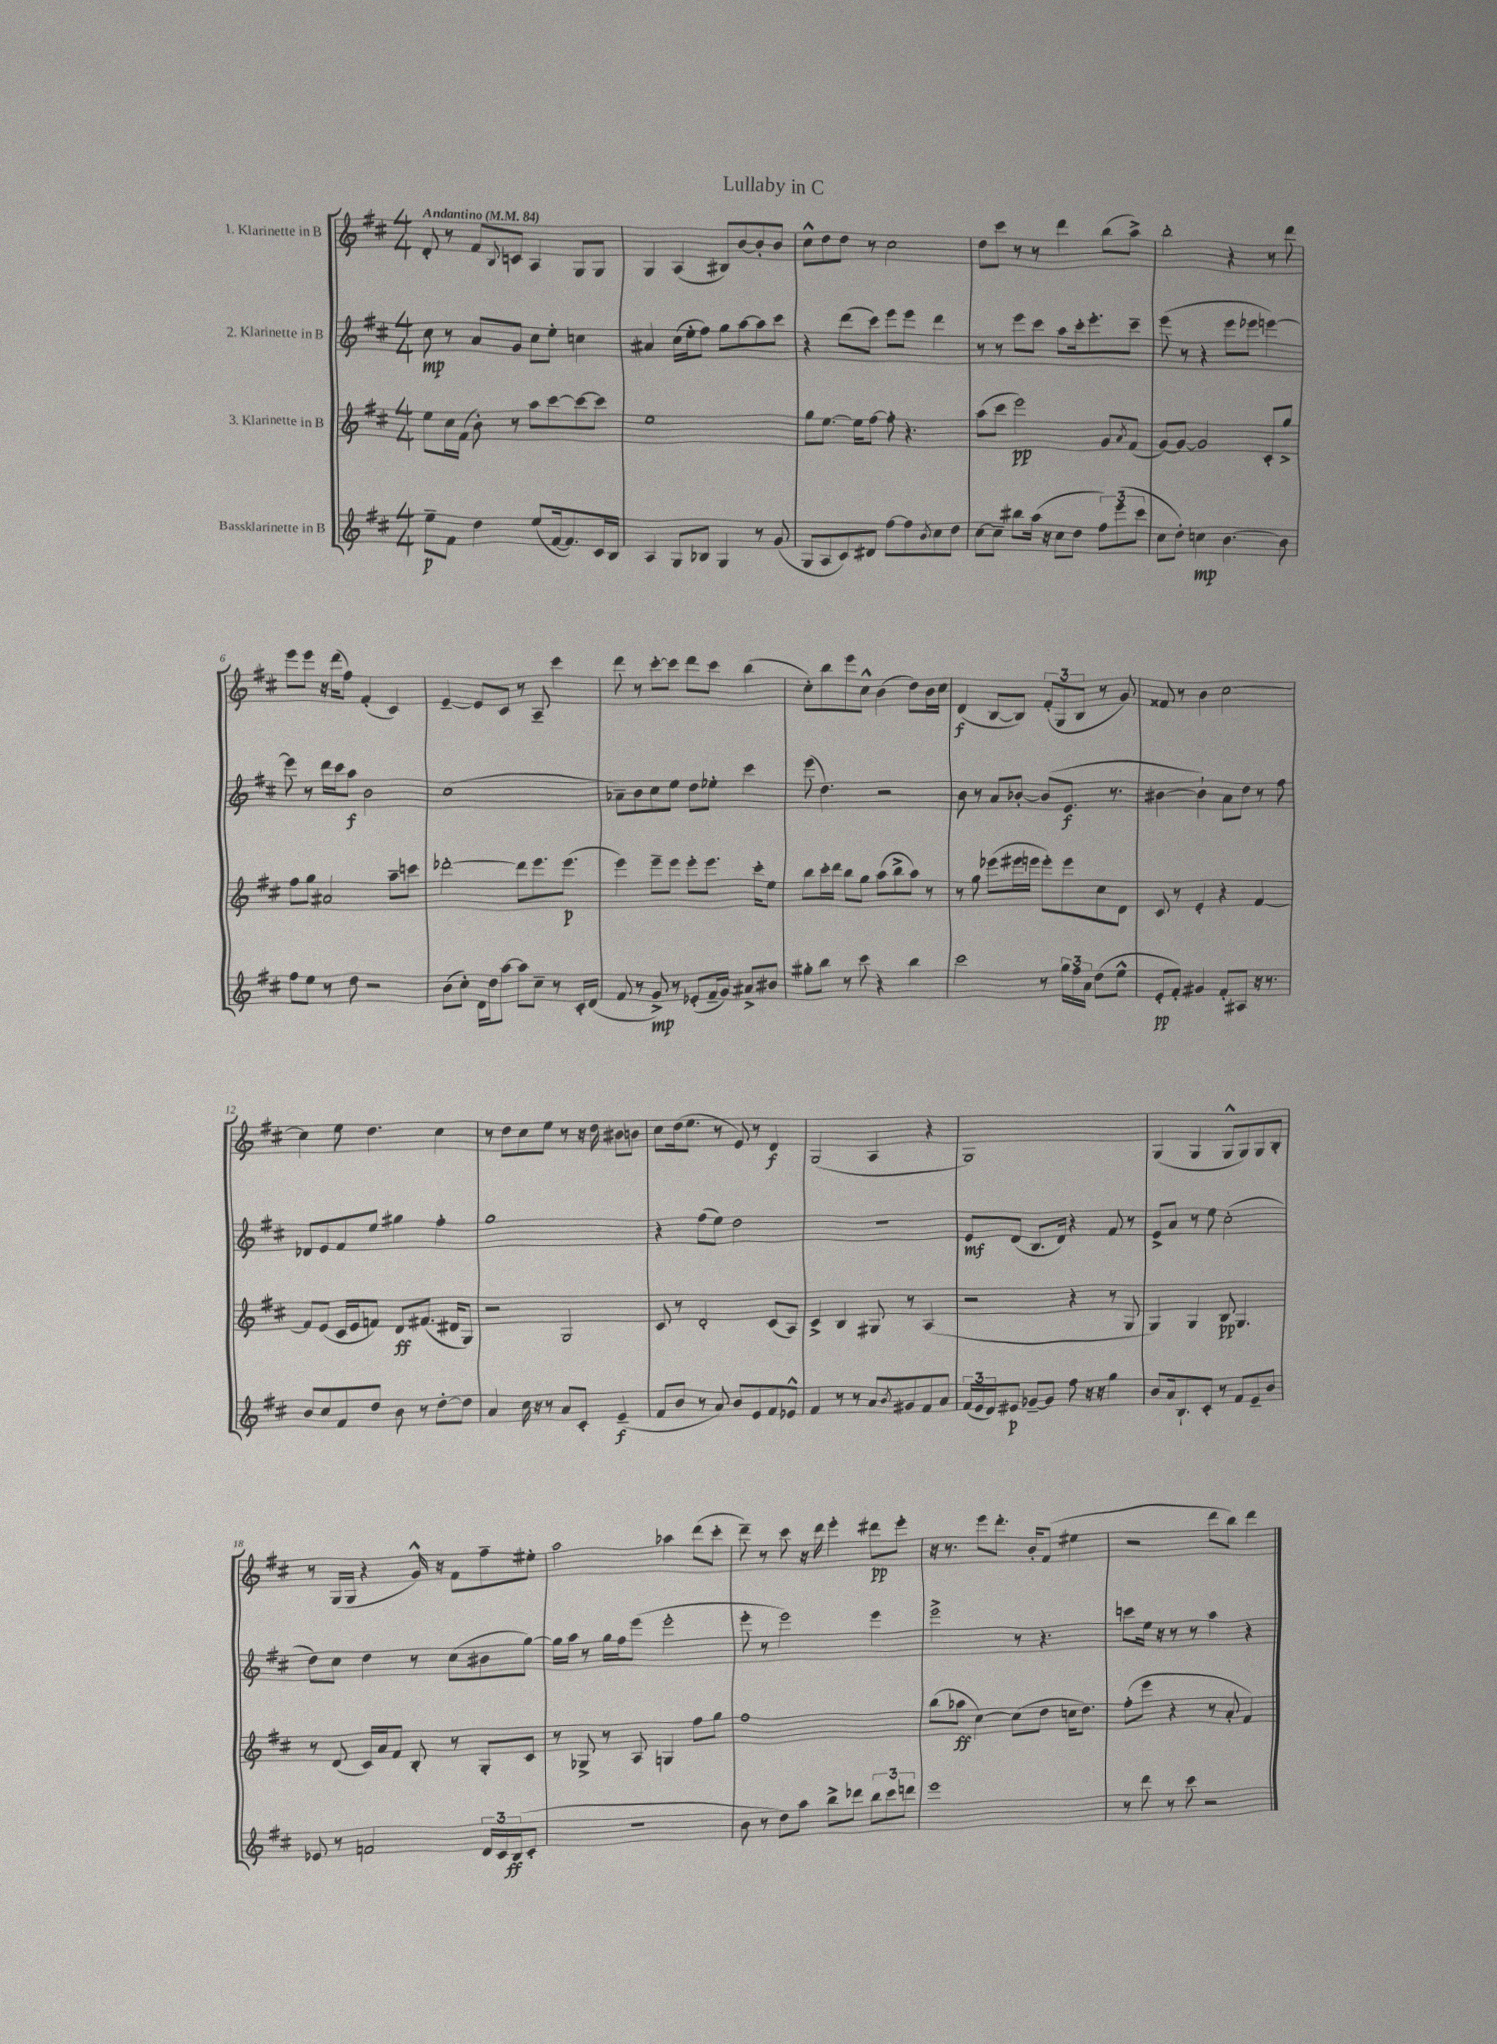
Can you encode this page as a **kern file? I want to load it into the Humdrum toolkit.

**kern	**kern	**kern	**kern
*staff4	*staff3	*staff2	*staff1
*clefG2	*clefG2	*clefG2	*clefG2
*k[f#c#]	*k[f#c#]	*k[f#c#]	*k[f#c#]
*M4/4	*M4/4	*M4/4	*M4/4
*MM84	*MM84	*MM84	*MM84
8ee~\L	8ee\L	8cc#\	8d'/
8f#\J	16cc#\L	8r	8r
.	(16f#\JJ	.	.
4dd\	8b'\)	8a/L	8f#/L
.	.	.	8qqB/
.	8r	8g/J	8c/J
(8ee/L	8aa\L	8cc#\L	4A/
[16f#/k	[8ccc#\	8ee'\J	.
8.f#/])	.	.	.
.	8ccc#\_	4cc\	8G/L
16c#/L	8ccc#\]J	.	8G/J
16B/JJ	.	.	.
=	=	=	=
4A/	1ee	4a#/	4G/
8G/L	.	(16cc#\LL	(4A/
.	.	16ee'\J	.
8B-/J	.	8ff#\J)	.
4G/	.	8gg\L	8B#/L)
.	.	[8aa\	[8b/
8r	.	8aa\]	8b'/]
(8g/	.	8ccc#\J	8b/J
=	=	=	=
8G/L	8gg\L	4r	8cc#^^\L
8A/	[8.ee\J	.	8dd\
8c#/)	.	(8ddd\L	8dd\J
.	16ee\]LK	.	.
8d#/J	[8ff#\J	8ccc#\J)	8r
[8ff#\L	8ff#'\]	8eee\L	2cc#\
8ff#\]	4.r	8eee\J	.
8qb/	.	.	.
8cc#\	.	4ddd\	.
8dd\J	.	.	.
=	=	=	=
[8cc#\L	(8aa\L	8r	8dd\L
8cc#~\]J	8ccc#\J	8r	8ccc#\J
8bb#\L	2eee\)	8eee\L	8r
(16aa\Jk	.	8ccc#\J	8r
16r	.	.	.
8cc#\L	.	8aa\L	4ddd\
8dd\J	.	16ccc#'\k	.
.	.	8.eee'\	.
12ff#\L)	8g/L	.	(8bb\L
(12eee\	.	.	.
.	8qa/	.	.
.	(8f#/J	8ccc#~\J	8aa^\J)
12ccc#\J	.	.	.
=	=	=	=
8cc#\L	[8g/L)	(8eee\	2bb'\
8dd'\J)	8g/_J	8r	.
4cc\	2g/]	4r	.
[4.b\	.	8eee\L	4r
.	.	8eee-\J	.
.	8c#'/L	[4eee\)	8r
8b\]	8gg^/J	.	8ddd\
=	=	=	=
8ff#\L	8ff#\L	8eee\]	8eee\L
8ee\J	8gg\J	8r	8eee\J
8r	2a#/	16ddd\LL	16r
.	.	16ccc#\J	(16ddd\LK
8dd\	.	8aa\J	8ff#\J)
2r	.	2b\	(4f#'/
.	8aa~\L	.	4c#/)
.	8ccc\J	.	.
=	=	=	=
(8b\L	[2ddd-'\	(1cc#	[4e~/
8cc#'\J)	.	.	.
16d\LL	.	.	8e/]L
16dd\J	.	.	.
[8aa\J	.	.	8c#/J
8aa\]L	8ddd-\]L	.	8r
8cc#~\J	8.eee\	.	8A~/
8r	.	.	4ccc#\
.	(8.eee\J	.	.
16c#'/LL	.	.	.
(16d/JJ	.	.	.
=	=	=	=
8f#/	4eee\)	8a-~\L)	8ddd\
8r	.	8b\	8r
8g^/)	8eee~\L	8cc#\	[8ccc#'\L
8r	8eee\J	8ee\J	8ccc#\]J
(8e-'/L	8eee'\L	8dd\L	8ddd\L
16f#~/L	8.eee\J	8ee-'\J	8ccc#\J
16g/JJ)	.	.	.
8a#^/L	.	4ccc#\	(4bb\
.	16ccc#'\LK	.	.
8b#/J	8ee\J	.	.
=	=	=	=
8gg#'\L	8bb\L	(8eee\	8cc#'\L)
8bb\J	16ccc#'\L	4.dd\)	8bb\
.	16ddd\JJ	.	.
8r	8bb\L	.	8eee\
8ccc#\	8gg\J	.	8cc#^^\J
4r	(8aa\L	2r	(4b\
.	8bb^\	.	.
4bb\	8aa\J)	.	8dd\L)
.	8r	.	16b\L
.	.	.	16cc#\JJ
=	=	=	=
2ccc#\	8r	8b\	(4d/
.	8gg\	8r	.
.	(8eee-\L	8a/L	[8B/L
.	16eee#\L	[8b-'/J	8B/]J)
.	16eee\JJ	.	.
8r	8eee'\L)	(8b-/]L	(12f#'/L
.	.	.	12G/
24gg\LL	8eee\	8.e/J	.
24ff#\	.	.	12B/J
24a\JJ	.	.	.
(8dd\L	8cc#\	.	8r
.	.	8.r	.
8ee^^\J	8d\J	.	8g/)
=	=	=	=
8e'/L	8c#/	[4b#\	8f##/
8f#'/J)	8r	.	8r
4g#/	4e'/	4b#`\])	4b\
8f#'/L	4r	8a\L	[2cc#\
8A#/J	.	8dd\J	.
16r	[4f#/	8r	.
8.r	.	.	.
.	.	8ff#\	.
=	=	=	=
8b/L	8f#/]L	8d-/L	4cc#\]
8cc#/	(8e/J	8e/	.
8f#/	16c#/LL	8f#/	8ee\
.	16e/J	.	.
8dd/J	8f/J)	8ee/J	4.dd\
8b\	8d/L	4gg#\	.
8r	(8.f#/J	.	.
[8dd'\L	.	4ff#'\	4cc#\
.	16d#/LK	.	.
8dd\]J	8G/J)	.	.
=	=	=	=
4a/	2r	1gg	8r
.	.	.	8dd\L
16cc#\	.	.	8cc#\
16r	.	.	.
8r	.	.	8ee\J
8a/L	2G/	.	8r
8c#'/J	.	.	16r
.	.	.	16dd\
(4e~/	.	.	8b#\L
.	.	.	8b\J
=	=	=	=
8f#/L	8c#/	4r	8cc#\L
8b/J	8r	.	(16dd\k
.	.	.	8.ee\J
8r	2d'/	(8ff#\L	.
8a/)	.	8ee\J)	8r
8b/L	.	2dd\	8e/)
8e/	.	.	8r
8f#/	(8c#/L	.	4d/
8e-^^/J	8A/J)	.	.
=	=	=	=
4f#/	4c#^/	1r	(2G/
8r	4B/	.	.
8r	.	.	.
8a/L	8G#/	.	4A/
8qb/	.	.	.
8g#/	8r	.	.
8f#/	(4A/	.	4r
8a/J	.	.	.
=	=	=	=
(24f#/LL	2r	8e/L	1G)
24e/	.	.	.
24d/J)	.	.	.
8e#/J	.	(8d/J	.
[8g-~/L	.	8.B/L	.
8g-/]J	.	.	.
.	.	16d/Jk)	.
8ff#\	4r	4r	.
16r	.	.	.
16r	.	.	.
4gg\	8r	8f#/	.
.	8G/	8r	.
=	=	=	=
8b/L	4G/)	8e^/L	(4G/
16a/k	.	8a/J	.
8.B`/	.	.	.
.	4G/	8r	4G/
8c#'/J	.	8ee\	.
8r	8B/	(2cc#'\	8G^^/L
8f#/L	4.G/	.	8G/)
8e~/	.	.	8G/
8b/J	.	.	8B'/J
=	=	=	=
8e-/	8r	8dd\L)	8r
8r	(8d/	8cc#\J	(16G/LL
.	.	.	16G/JJ
2f/	16c#/LL)	4dd\	4r
.	16a/J	.	.
.	8f#/J	.	.
.	8B'/	8r	16g^^/)
.	.	.	16r
.	8r	(8cc#\L	8f#\L
24d/LL	8G'/L	8b#\	8ff#~\
24c#/	.	.	.
(24B/J	.	.	.
8c#'/J	8c#/J	[8gg\J)	8ee#'\J
=	=	=	=
1r	8r	16gg\]LL	2aa\
.	.	16aa\JJ	.
.	8G-^/	8r	.
.	8r	16gg\LL	.
.	.	16ff#\J	.
.	8A/	(8eee\J	.
.	4G/	2eee'\	4aa-\
.	8ff#\L	.	(8ddd\L
.	8gg\J	.	8ccc#'\J
=	=	=	=
8b\	1ff#	8eee'\	8ddd~\)
8r	.	8r	8r
8dd\L)	.	2eee\)	8ccc#\
8aa\J	.	.	16r
.	.	.	16ddd\
8bb^\L	.	.	4eee'\
8ddd-\J	.	.	.
12bb\L	.	4eee\	8ddd#\L
12ccc#\	.	.	.
.	.	.	8eee'\J
12ddd\J	.	.	.
=	=	=	=
1eee	(8bb\L	2eee^\	16r
.	.	.	8.r
.	8aa-\J	.	.
.	[4cc#\)	.	8eee\L
.	.	.	8.ddd'\J
.	(8cc#\]L	8r	.
.	.	.	16b'/LK
.	8dd\J	4.r	(8f#/J
.	16cc\LK	.	4ee#\
.	8.dd\J)	.	.
=	=	=	=
8r	(8ff#'\L	8ccc\L	2r
8ddd\	8eee\J	16ee\Jk	.
.	.	16r	.
8r	4r	8r	.
8ccc#\	.	8r	.
2r	8r	4aa\	8ddd\L
.	8a'/	.	8bb\J)
.	4f#/)	4r	4ddd\
==	==	==	==
*-	*-	*-	*-
